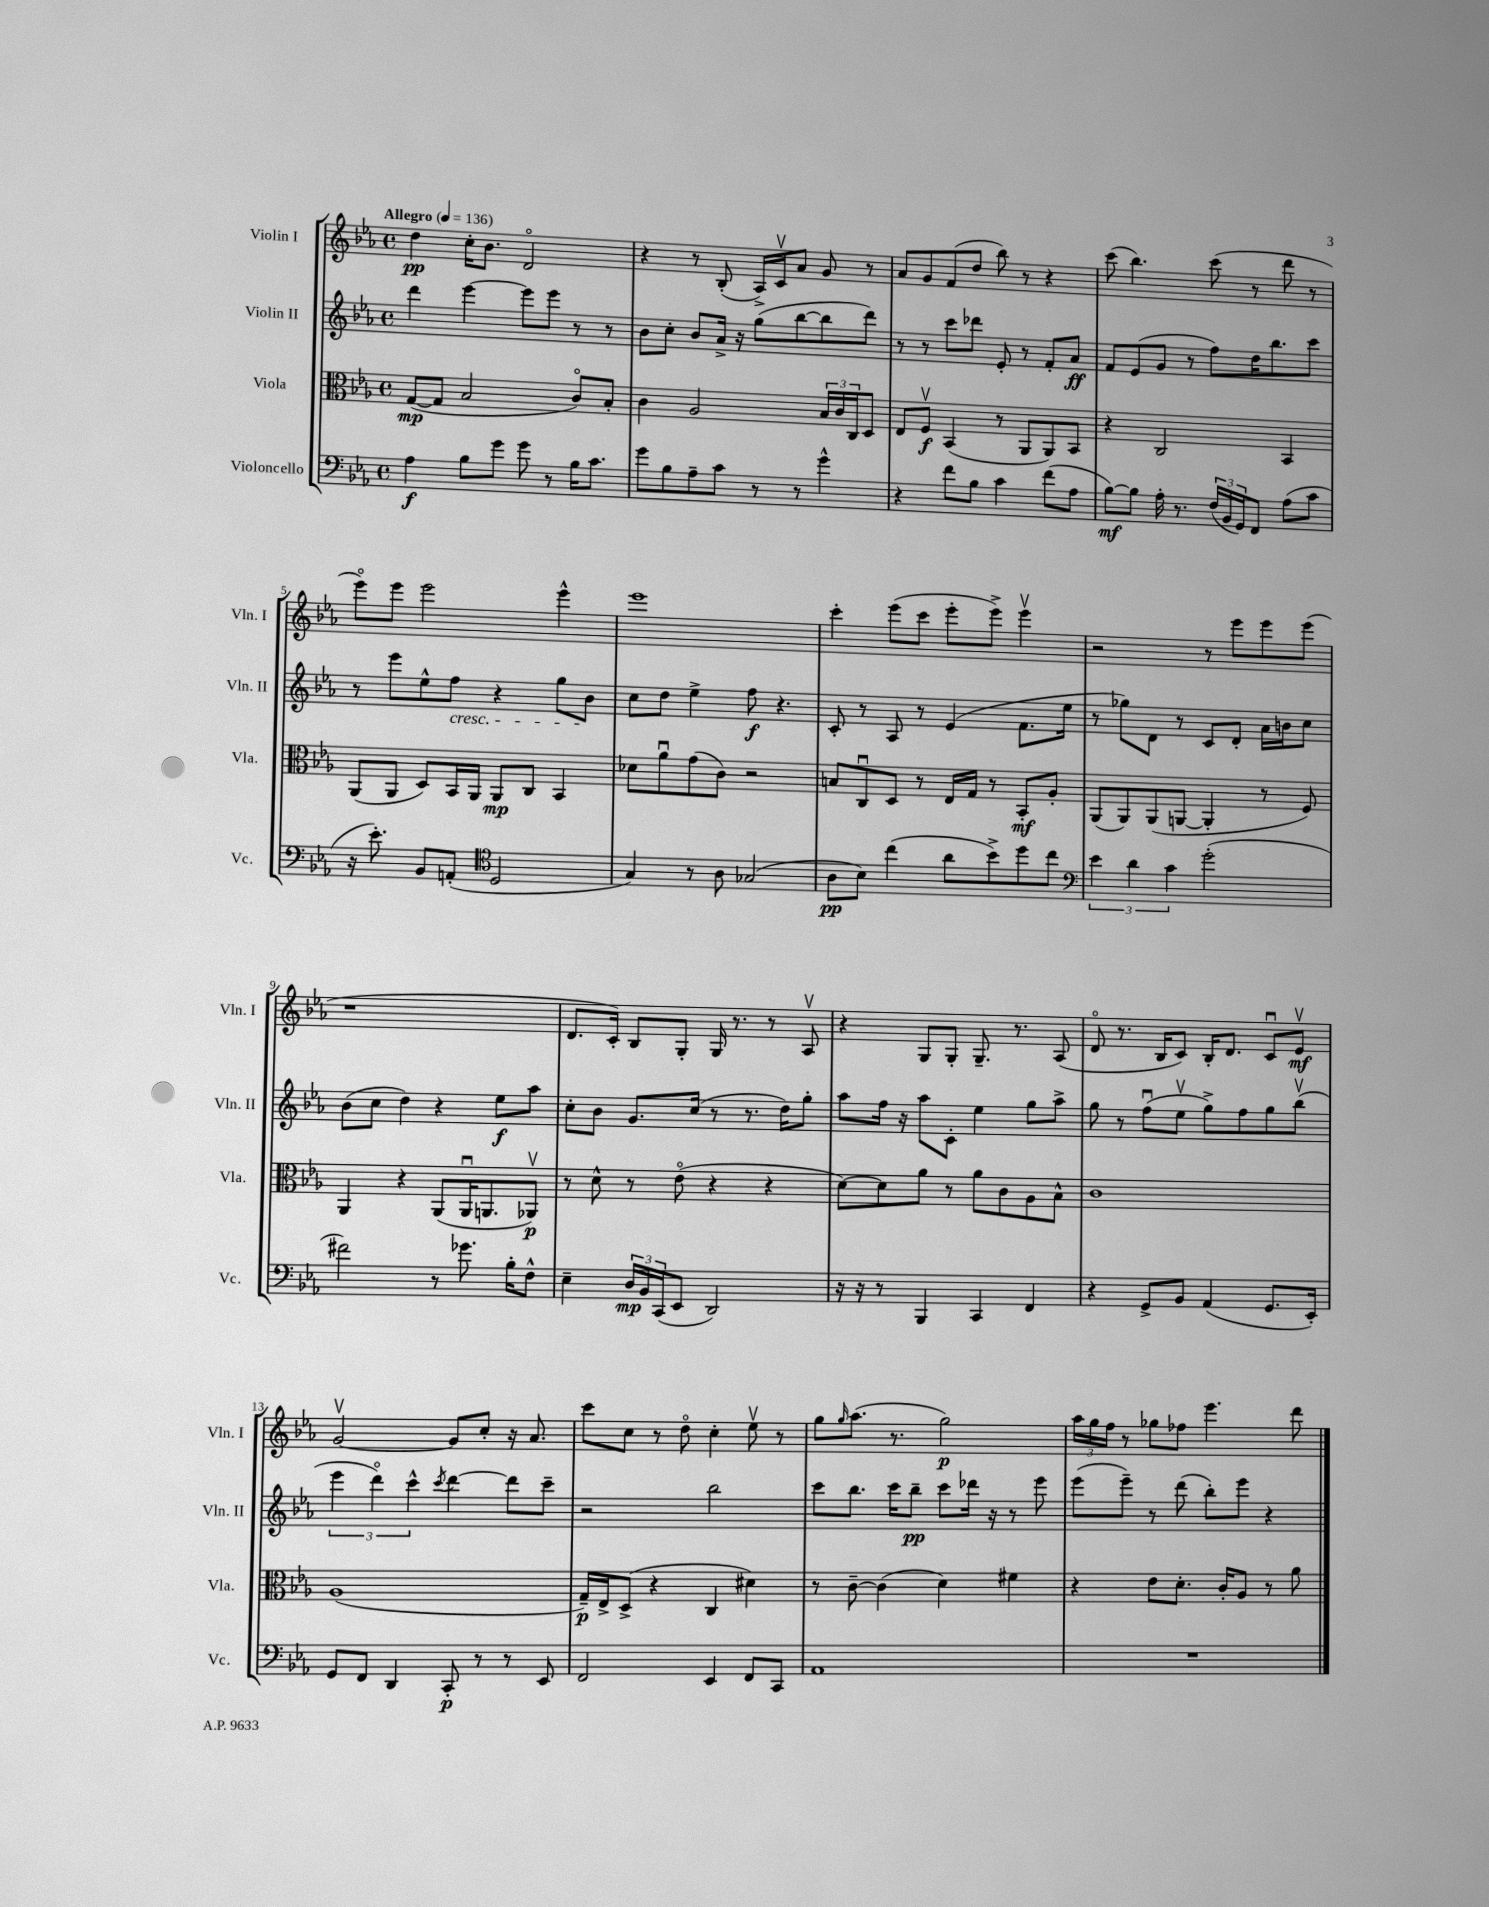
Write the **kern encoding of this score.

**kern	**kern	**kern	**kern
*staff4	*staff3	*staff2	*staff1
*clefF4	*clefC3	*clefG2	*clefG2
*k[b-e-a-]	*k[b-e-a-]	*k[b-e-a-]	*k[b-e-a-]
*M4/4	*M4/4	*M4/4	*M4/4
*met(c)	*met(c)	*met(c)	*met(c)
*MM136	*MM136	*MM136	*MM136
4A-	([8G	4ddd	4dd
.	8G]	.	.
8B-	2B-	[4eee-	16cc'
.	.	.	8.b-
8g	.	.	.
8g	.	8eee-]	2do
8r	.	8eee-	.
16B-	8co)	8r	.
8.c	.	.	.
.	8B-'	8r	.
=	=	=	=
8g	4c	8b-	4r
8B-	.	8cc'	.
8A-~	2A-	8b-	8r
8c	.	16a-^	(8B-'
.	.	16r	.
8r	.	(8gg	16A-^)
.	.	.	16cv
8r	.	[8bb-	8a-
4g^^	24B-	8bb-]	8g
.	24c	.	.
.	24C	.	.
.	8D	8ddd)	8r
=	=	=	=
4r	8E-	8r	8a-
.	8Fv	8r	8g
8f	(4BB-	8ccc	(8f
8B-	.	8ddd-	8dd
4c	8r	8e-'	8bb-)
.	8AA-	8r	8r
(8f	8AA-)	8f'	4r
8A-	8BB-	8a-	.
=	=	=	=
[8B-)	4r	8f	(8ccc
8B-]	.	(8e-	4.bb-)
16A-'	2C	8g	.
8.r	.	.	.
.	.	8r	.
(24F	.	8ff)	(8ccc
24BB-	.	.	.
24GG)	.	.	.
8FF	.	16dd	8r
.	.	8.bb-	.
(8A-	4BB-	.	8ddd
8c	.	8ccc	8r
=	=	=	=
16r	(8AA-	8r	8eee-o)
8.e-')	.	.	.
.	8AA-	8eee-	8eee-
8BB-	8D)	8ee-^^	2eee-
(8AA'	16BB-	8ff	.
.	16AA-	.	.
*clefC4	*	*	*
2D	8AA-	4r	.
.	8C	.	.
.	4BB-	8gg	4eee-^^
.	.	8b-	.
=	=	=	=
4G)	8d-	8cc	1eee-
.	8a-u	8dd	.
8r	(8g	4ee-^	.
8A-	8c)	.	.
(2G-	2r	8ff	.
.	.	4.r	.
=	=	=	=
8A-	8B	8c'	4ccc'
8B-)	8Cu	8r	.
(4cc	8D	8A-	(8eee-
.	8r	8r	8ccc
8a-	16E-	(4e-	8eee-'
.	16G	.	.
8b-^)	8r	.	8eee-^)
8dd	8BB-'	8.f	4eee-v
8cc	8A-'	.	.
.	.	16ee-	.
=	=	=	=
*clefF4	*	*	*
6e-	(8AA-	8r	2r
.	8AA-)	8gg-)	.
6d	.	.	.
.	(8AA-	8d	.
6c	.	.	.
.	[8AA	8r	.
(2g'	4AA']	8c	8r
.	.	8d'	8eee-
.	8r	16a-	8eee-
.	.	16b	.
.	8F)	8cc	(8eee-
=	=	=	=
2f#)	4AA-	(8b-	1r
.	.	8cc	.
.	4r	4dd)	.
8r	(8AA-	4r	.
8.g-	16AA-u	.	.
.	8.AA	.	.
.	.	8ee-	.
16B-'	.	.	.
8F^^	8AA-v)	8aa-	.
=	=	=	=
4E-~	8r	8cc'	8.d
.	8d^^	8b-	.
.	.	.	16c')
24D	8r	8.g	8B-
24BB-	.	.	.
(24CC	.	.	.
8EE-	(8e-o	.	8G'
.	.	(16cc	.
2DD)	4r	8r	16G
.	.	.	8.r
.	.	8.r	.
.	4r	.	8r
.	.	16dd)	.
.	.	8gg'	8A-v
=	=	=	=
16r	[8d)	8aa-	4r
16r	.	.	.
8r	8d]	16ff	.
.	.	16r	.
4BBB-	8a-	8aa-	8G
.	8r	8c'	8G'
4CC	8a-	4ee-	8.G~
.	8c	.	.
.	.	.	8.r
4FF	8A-	8gg	.
.	8B-^^	8aa-^	(8A-
=	=	=	=
4r	1c	8gg	8do
.	.	8r	8.r
8GG^	.	(8ffu	.
.	.	.	16B-
8BB-	.	8ee-v	8c)
(4AA-	.	8gg^)	16B-'
.	.	.	8.d
.	.	8ff	.
8.GG	.	8gg	8cu
.	.	(8bb-v	8e-v
16EE-')	.	.	.
=	=	=	=
8GG	(1A-	6eee-	[2gv
8FF	.	.	.
.	.	6dddo)	.
4DD	.	.	.
.	.	6ccc^^	.
.	.	8qccc	.
8CC'	.	[4ddd	8g]
8r	.	.	8cc'
8r	.	8ddd]	16r
.	.	.	8.a-
8EE-	.	8ccc~	.
=	=	=	=
2FF	16G~)	2r	8ccc
.	16E-^	.	.
.	(8D^	.	8cc
.	4r	.	8r
.	.	.	8ddo
4EE-	4C	2bb-	4cc'
8FF	4d#)	.	8ee-v
8CC	.	.	8r
=	=	=	=
1AA-	8r	8ccc	8gg
.	.	.	16qqgg
.	[8c~	8.bb-	(8.aa-
.	(4c]	.	.
.	.	16ccc	8.r
.	.	8bb-~	.
.	4d)	8ccc	2gg)
.	.	16ddd-	.
.	.	16r	.
.	4f#	8r	.
.	.	8eee-	.
=	=	=	=
1r	4r	(8eee-	24aa-
.	.	.	24gg
.	.	.	24ff
.	.	8eee-~)	8r
.	8e-	8r	8gg-
.	8.d'	(8ddd	8ff-
.	.	8bb-')	4.eee-
.	16c'	.	.
.	8A-	8eee-	.
.	8r	4r	.
.	8a-	.	8ddd
==	==	==	==
*-	*-	*-	*-
